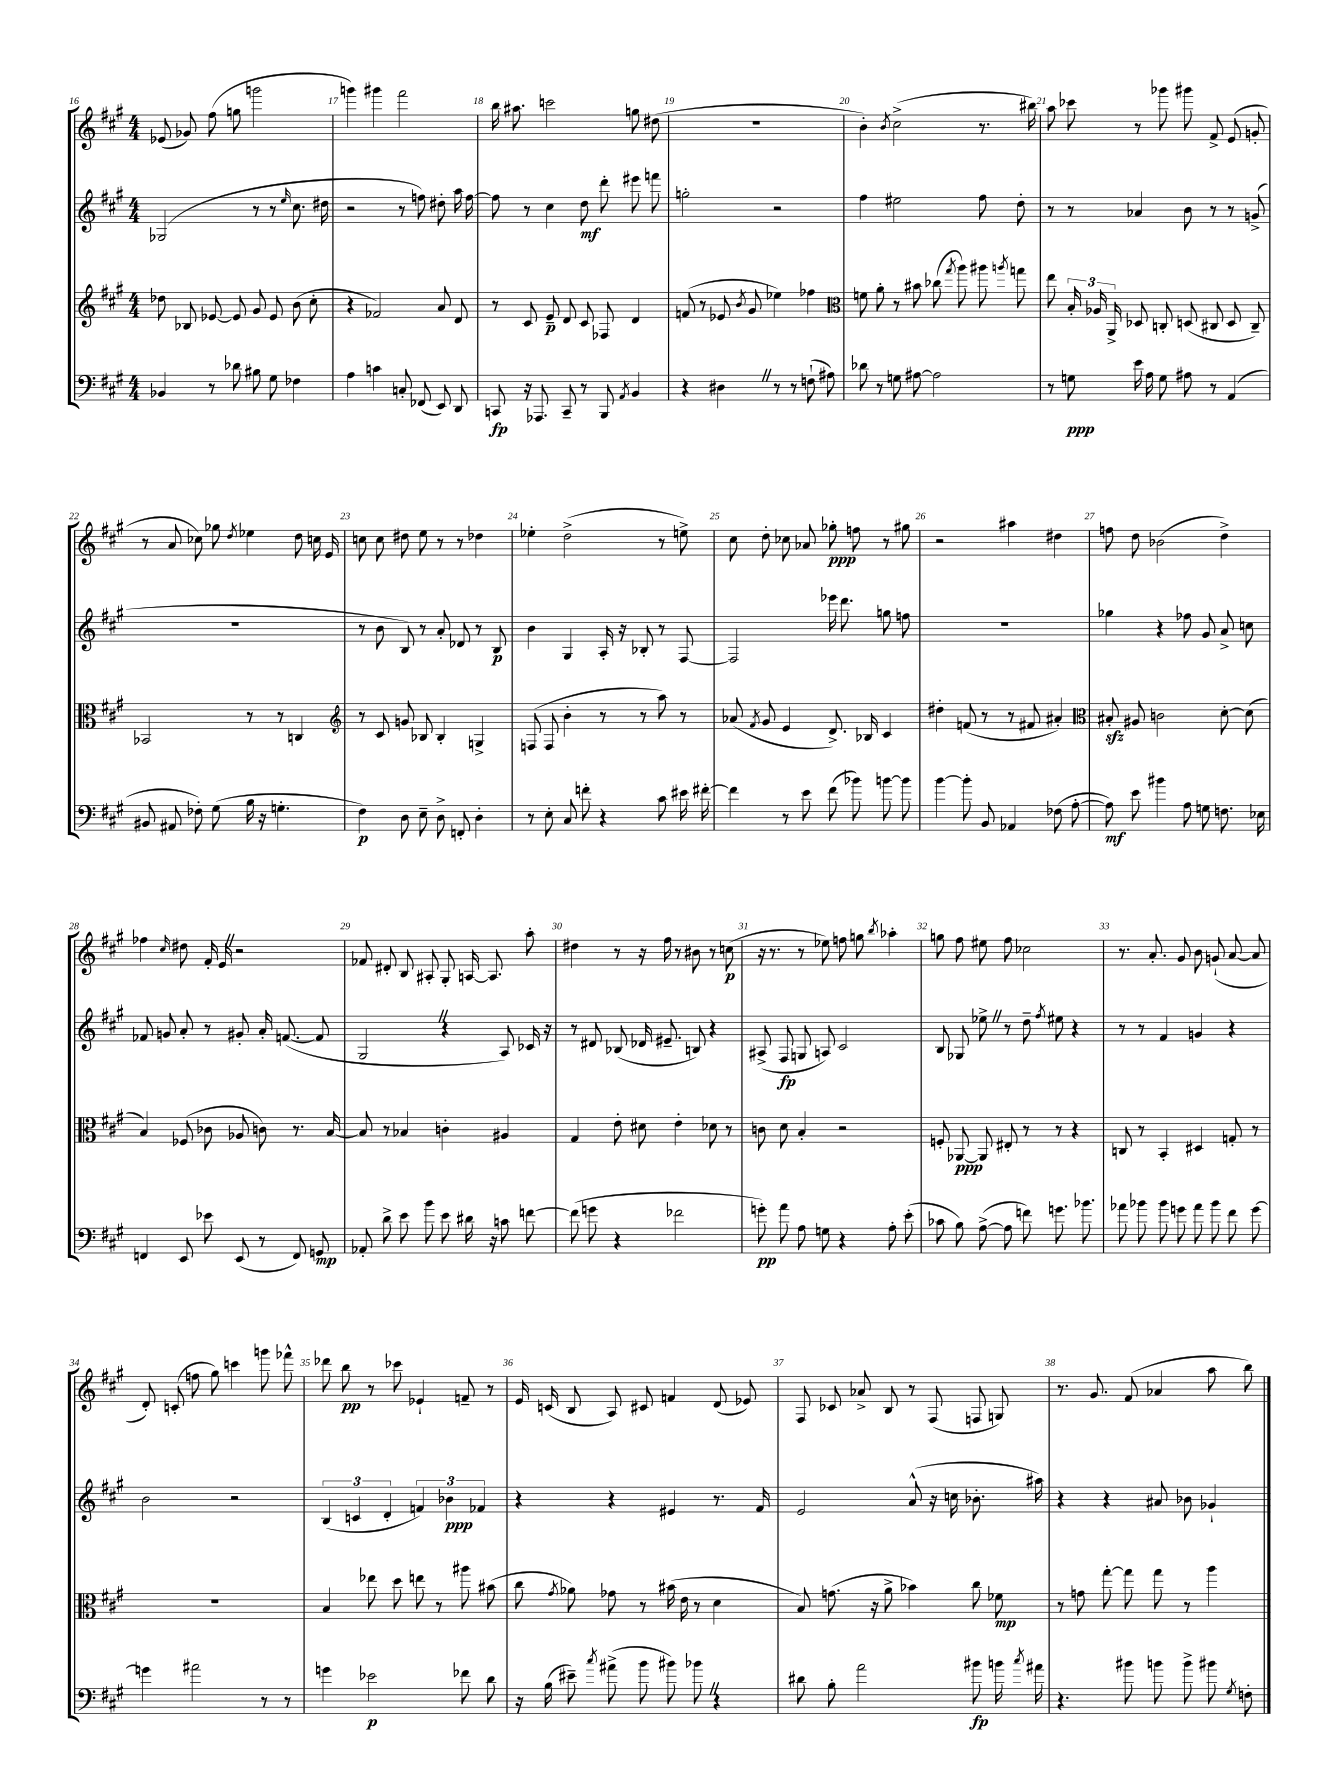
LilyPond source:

<<
\new StaffGroup <<
\new Staff = "s0" {
    \clef treble \key a \major \numericTimeSignature \time 4/4
    \autoBeamOff ees'8( ges'8) fis''8( g''8 g'''2 |
    g'''4) gis'''4 fis'''2 |
    b''16 ais''8. c'''2 g''8 dis''8( |
    R1 |
    b'4-.) \acciaccatura { b'8 } cis''2->( r8. bis''16) |
    a''8 ces'''8 r8 ges'''8 gis'''8 fis'8-> e'8( g'8-. |
    r8 a'8 ces''8) ges''8 \acciaccatura { d''8 } ees''4 d''8 c''16 e'16 |
    c''8 c''8 dis''8 e''8 r8 r8 des''4 |
    ees''4-. d''2->( r8 e''8->) |
    cis''8 d''8-. ces''8 aes'8 ges''8-.\ppp f''8 r8 gis''8 |
    r2 ais''4 dis''4 |
    f''8 d''8 bes'2( d''4->) |
    fes''4 \grace { cis''16 } dis''8 fis'16-. e'16 \once \override BreathingSign.text = \markup { \musicglyph "scripts.caesura.straight" } \breathe r2 |
    fes'8 dis'8-. b8 ais8-. gis8-. a16~ a8. a''8-. |
    dis''4 r8 r16 fis''16 r8 bis'8 r8 c''8\p( |
    r16 r8. r8 ees''8) f''8 g''8 \acciaccatura { b''8 } aes''4-. |
    g''8 fis''8 eis''8 fis''8 ces''2 |
    r8. a'8.-. gis'8 b'8 g'8-!( a'8~ a'8 |
    d'8-.) c'8-.( f''8 gis''8) c'''4 g'''8 fes'''8-^ |
    des'''8 b''8\pp r8 ces'''8 ees'4-! f'8-- r8 |
    e'16 c'16( b8 a8) cis'8 f'4 d'8( ees'8) |
    fis8 ces'8 aes'8-> b8 r8 fis8( f8 g8) |
    r8. gis'8. fis'8( aes'4 a''8 b''8) \bar "|." |
}
\new Staff = "s1" {
    \clef treble \key a \major \numericTimeSignature \time 4/4
    \autoBeamOff ges2( r8 r8 \grace { e''16 } cis''8. dis''16 |
    r2 r8 f''8) dis''8-. a''16 f''16~ |
    f''8 r8 cis''4 d''8\mf d'''8-. eis'''8 f'''8 |
    g''2-. r2 |
    fis''4 eis''2 fis''8 d''8-. |
    r8 r8 aes'4 b'8 r8 r8 g'8->( |
    R1 |
    r8 b'8 b8) r8 a'8-. des'8 r8 b8\p |
    b'4 gis4 a16-. r16 bes8-. r8 fis8~ |
    fis2 ees'''16 d'''8. g''8 f''8 |
    R1 |
    ges''4 r4 fes''8 gis'8 a'8-> c''8 |
    fes'8 g'8 a'8-. r8 gis'8-. a'16-. f'8.~( f'8 |
    gis2 \once \override BreathingSign.text = \markup { \musicglyph "scripts.caesura.straight" } \breathe r4 a8) ces'16 r16 |
    r8 dis'8 bes8( des'16 eis'8.-- b8) r4 |
    ais8->( fis8\fp g8 a8) cis'2 |
    b8 ges8 ees''8-> \once \override BreathingSign.text = \markup { \musicglyph "scripts.caesura.straight" } \breathe r8 d''8-- \acciaccatura { fis''8 } eis''8 r4 |
    r8 r8 fis'4 g'4 r4 |
    b'2 r2 |
    \tuplet 3/2 { b4( c'4 d'4-. } \tuplet 3/2 { f'4) bes'4\ppp fes'4 } |
    r4 r4 eis'4 r8. fis'16 |
    e'2 a'8-^( r16 c''16 bes'8.-. ais''16) |
    r4 r4 ais'8 bes'8 ges'4-! \bar "|." |
}
\new Staff = "s2" {
    \clef treble \key a \major \numericTimeSignature \time 4/4
    \autoBeamOff des''8 bes8 ees'8~ ees'8 gis'8 ees'8 b'8( cis''8-. |
    r4 fes'2) a'8 d'8 |
    r8 cis'8 e'8--\p d'8 cis'8 fes8 d'4 |
    f'8( r8 ees'8 \acciaccatura { b'8 } gis'8 ees''4) fes''4 |
    \clef alto f'8 a'8-. r8 bis'8 ces''8( \acciaccatura { gis''8 } a''8) ais''8 \acciaccatura { a''8 } g''8 |
    e''8 \tuplet 3/2 { b16-. aes16 a,16-> } des8 c8-. d8( cis8 d8 cis8--) |
    bes,2 r8 r8 c4 |
    \clef treble r8 cis'8 g'8 bes8 bes4-. g4-> |
    f8( f8 b'4-. r8 r8 a''8) r8 |
    aes'8( \acciaccatura { fis'8 } gis'8 e'4 d'8.->) bes16 cis'4 |
    dis''4-. f'8( r8 r8 fis'8 ais'4-.) |
    \clef alto bis8-.\sfz ais8 c'2 d'8~-. d'8( |
    b4) fes8( ces'8 aes8 c'8) r8. b16~ |
    b8 r8 bes4 c'4-. ais4 |
    gis4 e'8-. dis'8 e'4-. des'8 r8 |
    c'8 d'8 b4-. r2 |
    f8-. aes,8~\ppp aes,8 eis8-. r8 r8 r4 |
    c8 r8 b,4-. dis4 g8-. r8 |
    R1 |
    b4 ees''8 d''8 e''8 r8 ais''8 bis'8( |
    cis''8 \acciaccatura { gis'8 } aes'8) ges'8 r8 bis'16( e'16 r8 d'4 |
    b8) g'8.( r16 a'8-> bes'4) cis''8 fes'8\mp |
    r8 g'8 gis''8~-. gis''8 gis''8 r8 a''4 \bar "|." |
}
\new Staff = "s3" {
    \clef bass \key a \major \numericTimeSignature \time 4/4
    \autoBeamOff bes,4 r8 des'8 bis8 gis8 fes4 |
    a4 c'4 c8-. fes,8( e,8) d,8 |
    c,8\fp r16 aes,,8. c,8-- r8 b,,8 \acciaccatura { a,8 } b,4 |
    r4 dis4 \once \override BreathingSign.text = \markup { \musicglyph "scripts.caesura.straight" } \breathe r8 r8 f8-!( ais8) |
    des'8 r8 g8 ais8~ ais2 |
    r8 g8\ppp e'16 a16 g8 ais8 r8 a,4( |
    bis,8 ais,8 fes8-.) gis8( b16 r16 g4.-. |
    fis4\p) d8 e8-- d8-> f,8-. d4-. |
    r8 e8-. cis8 f'8-. r4 cis'8 eis'16 fis'16~-. |
    fis'4 r8 e'8 fis'8( bes'8) b'8~ b'8 |
    b'4~ b'8-. b,8 aes,4 fes8( a8~-. |
    a8\mf) e'8 bis'4 a8 g8 f8. ees16 |
    f,4 e,8 ees'8 e,8( r8 f,8) g,8\mp |
    aes,8-. d'8-> e'8 b'8 e'8 dis'16 r16 c'8 f'8~ |
    f'8( g'8 r4 fes'2 |
    g'8-.\pp) a'8 a8 g8 r4 a8-. e'8-.( |
    ces'8 b8) a8~->( a8 f'8) g'8. bes'8. |
    aes'8 bes'8 bes'8 g'8 aes'8 bes'8 fis'8 g'8~ |
    g'4 ais'2 r8 r8 |
    g'4 ees'2\p fes'8 d'8 |
    r16 b16( eis'8--) \acciaccatura { cis''8 } ais'8->( b'8 bis'8) bes'8 \once \override BreathingSign.text = \markup { \musicglyph "scripts.caesura.straight" } \breathe r4 |
    dis'8 b8-. a'2 bis'8\fp b'16 \acciaccatura { cis''8 } ais'16 |
    r4. bis'8 b'8 b'8-> bis'8 \acciaccatura { gis8 } f8-. \bar "|." |
}
>>
>>
\layout { \context { \Score currentBarNumber = #16 \override BarNumber.break-visibility = ##(#f #t #t) barNumberVisibility = #all-bar-numbers-visible } }
